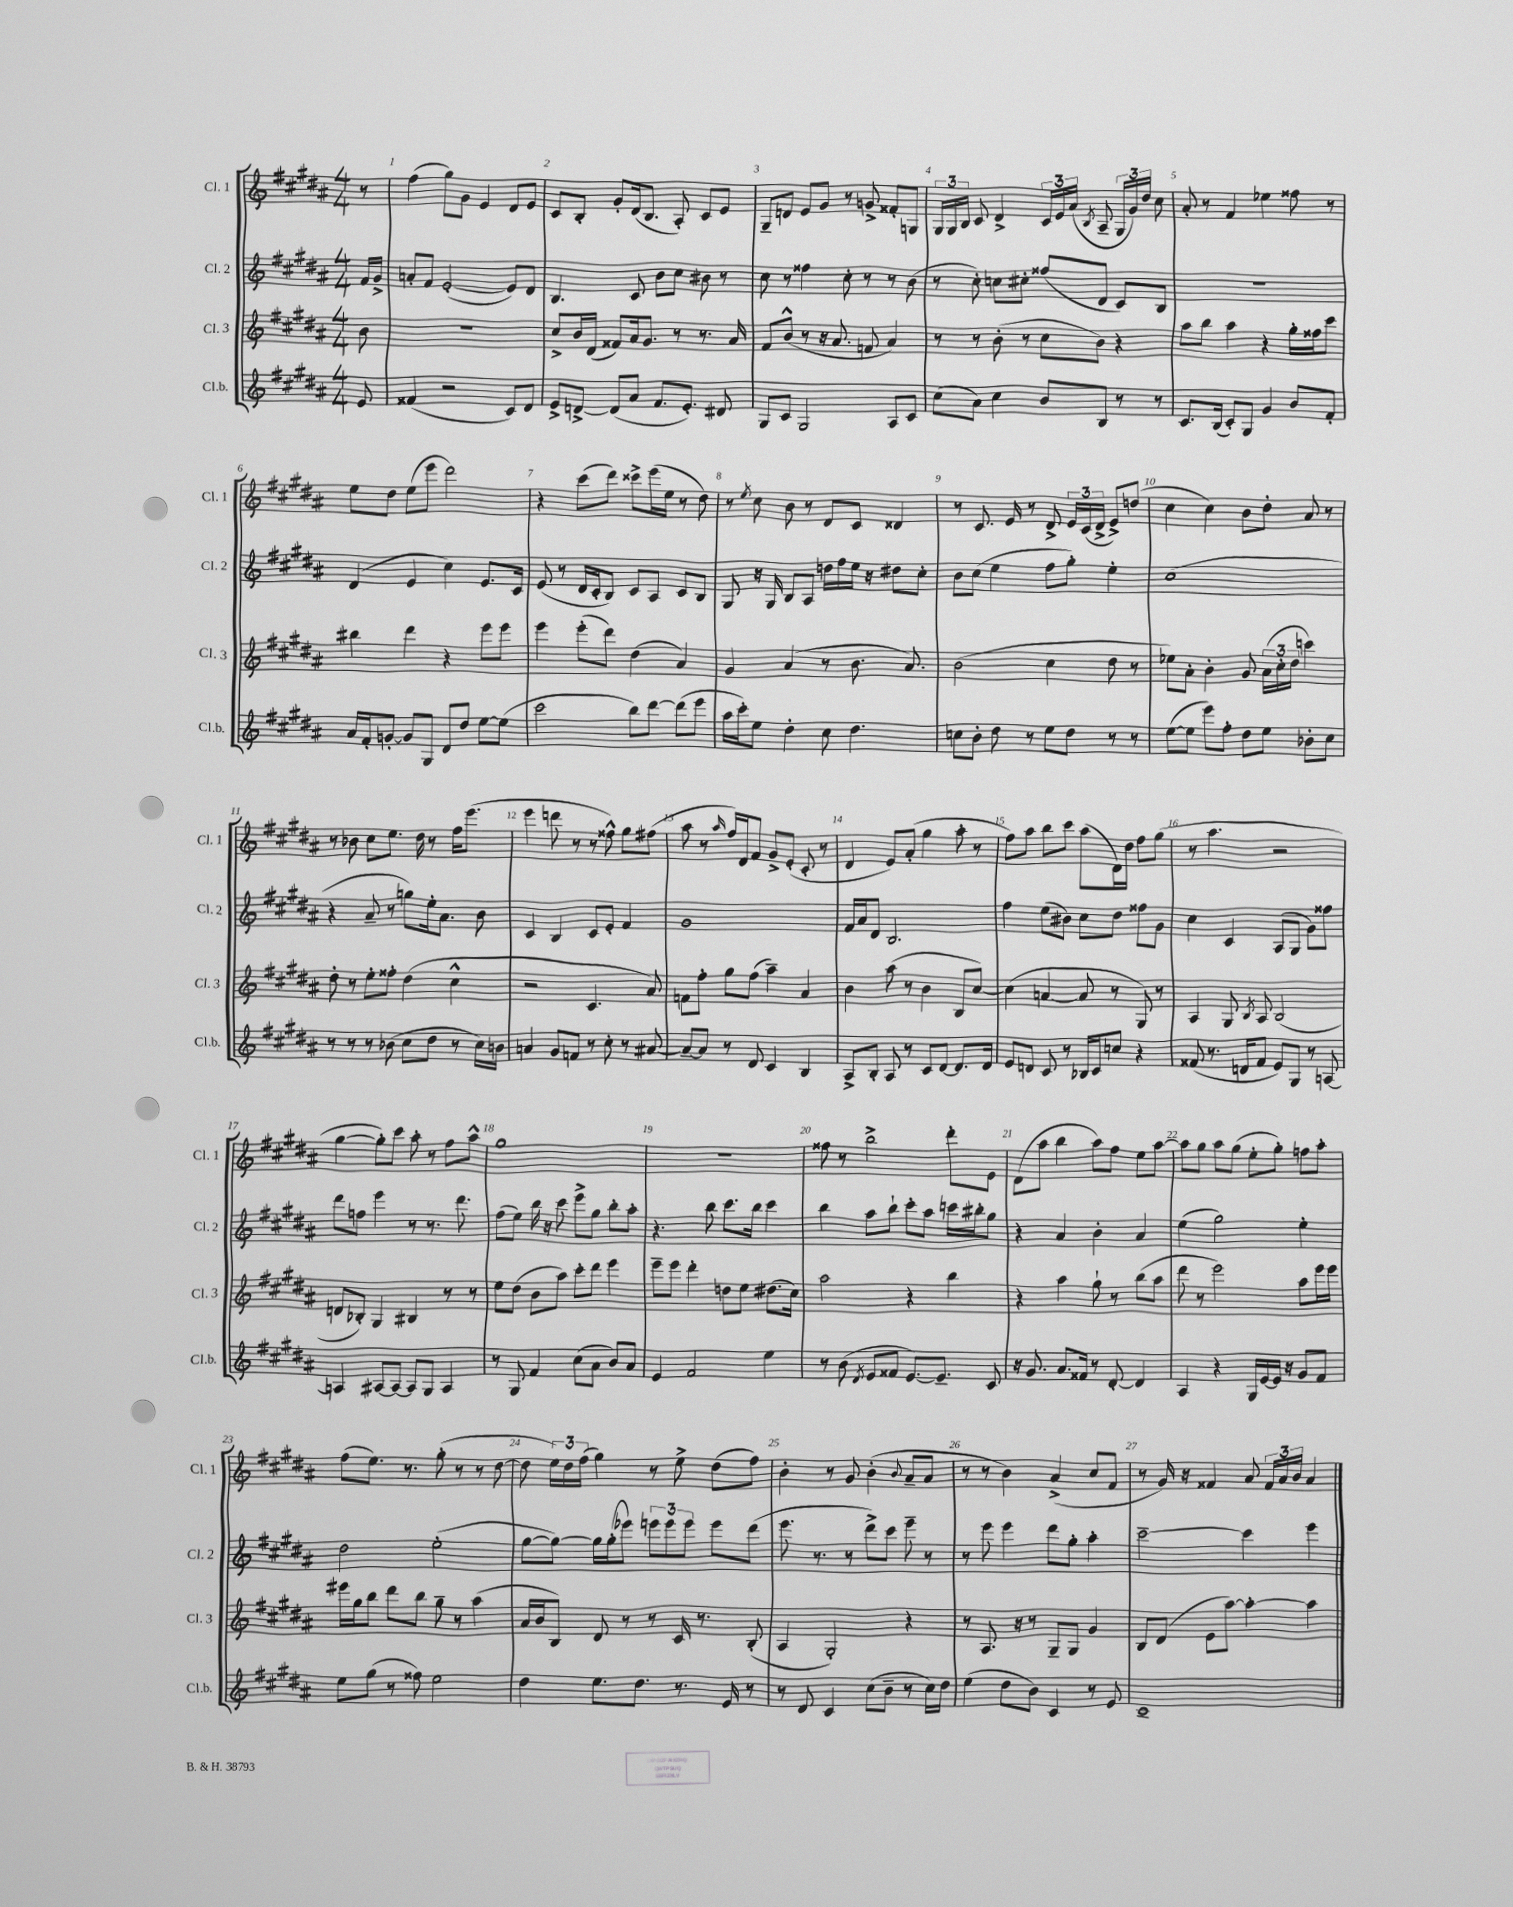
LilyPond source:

<<
\new StaffGroup <<
\new Staff = "s0" \with { instrumentName = "Cl. 1" shortInstrumentName = "Cl. 1" } {
    \clef treble \key b \major \numericTimeSignature \time 4/4 \partial 8
    \autoBeamOff r8 |
    fis''4( gis''8[) gis'8] e'4 dis'8[ e'8] |
    cis'8[ b8]-. gis'8[-. dis'16( b8.] ais8-.) cis'8[ e'8] |
    gis8[-- d'8] e'8[ gis'8] r8 g'8-> fisis'8[-. g8] |
    \tuplet 3/2 { gis16[ gis16 b16] } cis'8 dis'4-> \tuplet 3/2 { cis'16[ e'16 ais'16]( } \acciaccatura { b8 } ais8-- \tuplet 3/2 { gis16[ gis'16) dis''16] } cis''8 |
    ais'8-. r8 fis'4 ees''4 fisis''8 r8 |
    e''8[ dis''8] e''8[( e'''8] dis'''2) |
    r4 cis'''8[( dis'''8]) cisis'''8[-> e'''16( e''16] r8 dis''8) |
    r8 \acciaccatura { e''8 } cis''8 b'8 r8 dis'8[ cis'8] disis'4 |
    r8 cis'8. e'16 r8 dis'8-> \tuplet 3/2 { e'16[ cis'16( dis'16]-> } e'8[->) d''8]( |
    cis''4 cis''4) b'8[ dis''8]-. ais'8 r8 |
    r8 bes'8 cis''8[ e''8.] dis''16 r8 fis''16[ e'''8.]( |
    e'''4 d'''8 r8 r8 fisis''8-^) gis''8[ fis''8]( |
    ais''8 r8 \grace { ais''16 } fis''16[) dis'16 fis'8] gis'8[-> e'8]-.( cis'8-. r8 |
    dis'4 e'8[) ais'8]-.( gis''4 ais''8-. r8 |
    fis''8[) ais''8] b''8[ cis'''8] ais''8[( dis'16) dis''16] fis''8[ gis''8]( |
    r8 ais''4. r2 |
    gis''4~ gis''8[-.) cis'''8] ais''8-. r8 fis''8[ ais''8]-^ |
    gis''1 |
    R1 |
    fisis''8 r8 b''2-> dis'''8[-. e'8] |
    dis'8[( ais''8] b''4 ais''8[) fis''8] e''8[ ais''8]~ |
    ais''8[ gis''8] ais''8[ gis''8]( e''8[-. gis''8]-.) f''8[ ais''8]-. |
    fis''8[( e''8.]) r8. gis''8-.( r8 r8 dis''8~ |
    dis''8 \tuplet 3/2 { e''16[) dis''16 fis''16]( } gis''4) r8 e''8-> dis''8[( fis''8]) |
    b'4-. r8 gis'8 b'4-.( \appoggiatura { b'8 } ais'8[-- ais'8] |
    r8 r8 b'4) ais'4->( cis''8[ fis'8] |
    r8 gis'16) r16 fisis'4 ais'8 \tuplet 3/2 { fisis'16[ ais'16 b'16] } ais'4 \bar "|." |
}
\new Staff = "s1" \with { instrumentName = "Cl. 2" shortInstrumentName = "Cl. 2" } {
    \clef treble \key b \major \numericTimeSignature \time 4/4 \partial 8
    \autoBeamOff fis'16[ gis'16]-> |
    a'8[-. fis'8] e'2~-.( e'8[) dis'8] |
    b4. cis'8 b'8[ cis''8] bis'8 r8 |
    cis''8 r8 fisis''4 cis''8-. r8 r8 b'8( |
    r8 cis''8-.) c''8[ cis''8]-. fisis''8[( dis'8] cis'8[) b8] |
    r1 |
    dis'4( e'4 cis''4) e'8.[ cis'16] |
    e'8( r8 dis'16[ cis'16-. b8]) cis'8[ ais8] cis'8[ b8] |
    gis8 r16 gis16 b8[ ais8] d''16[ fis''16 e''16] r16 dis''8[ cis''8]-. |
    b'8[ cis''8]( e''4 fis''8[ gis''8]-.) e''4-. |
    cis''1( |
    r4 ais'8-- r8 g''8[) e''16-. ais'8.] b'8 |
    cis'4 b4 cis'8[ e'8]-. fis'4 |
    gis'1 |
    fis'16[ ais'16 dis'8] b2. |
    fis''4 e''8[( bis'8]) cis''8[ dis''8] fisis''8[ gis'8] |
    cis''4 cis'4 ais8[( gis8] gis'8[) fisis''8] |
    dis'''8[ f''8] e'''4 r8 r8. dis'''8. |
    fis''8[( e''8]) b''16 r16 cis'''8 e'''8[-> gis''8] b''8[-. ais''8]-. |
    r4. b''8 cis'''8.[ b''16] cis'''4 |
    b''4 ais''8[ b''8]-! cis'''8[-. ais''8] c'''16[ bis''16-. gis''8] |
    r4 ais'4 b'4-. ais'4 |
    e''4( gis''2) e''4-. |
    dis''2 e''2-.( |
    gis''8[~ gis''8]~) gis''16[ gis''16-.( ees'''8]) \tuplet 3/2 { e'''8[ e'''8 e'''8] } e'''8[ dis'''8]( |
    e'''8. r8. r8 dis'''8[->) cis'''8] e'''8-- r8 |
    r8 e'''8 e'''4 dis'''8[ gis''8]-. ais''4-. |
    cis'''2~-- cis'''4 e'''4 \bar "|." |
}
\new Staff = "s2" \with { instrumentName = "Cl. 3" shortInstrumentName = "Cl. 3" } {
    \clef treble \key b \major \numericTimeSignature \time 4/4 \partial 8
    \autoBeamOff b'8 |
    R1 |
    cis''8[-> b'16 dis'16]( fisis'8[) ais'16 gis'8.] r8 r8. ais'16 |
    fis'8[ b'8]-^( r8 r16 ais'8. f'8 ais'4) |
    r8 r8 b'8-.( r8 cis''8[ b'8]) r4 |
    ais''8[ b''8] ais''4 r4 gis''16[-. fisis''16 cis'''8] |
    bis''4 dis'''4 r4 e'''8[ e'''8] |
    e'''4 e'''8[-.( dis'''8]) dis''4( ais'4) |
    gis'4 ais'4( r8 b'8. ais'8.) |
    b'2( cis''4 dis''8 r8 |
    ees''8[) ais'8]-. b'4-. gis'8 \tuplet 3/2 { ais'16[( cis''16-. dis''16] } c'''4) |
    dis''8-. r8 e''8[-. fisis''8]-. dis''4( cis''4-^ |
    r2 cis'4. ais'8) |
    f'8[ fis''8]-. gis''8[ fis''8]( ais''4--) ais'4 |
    b'4 ais''8( r8 b'4 b8[ cis''8]~) |
    cis''4( a'4~ a'8 r8 gis8) r8 |
    ais4 gis8 \acciaccatura { b8 } ais8 b2( |
    d'8[ bes8]-.) gis4 bis4 r8 r8 |
    e''8[ dis''8]( b'8[ ais''8]) cis'''8[-. dis'''8] e'''4 |
    e'''8[-- e'''8] dis'''4-. d''8[ e''8] dis''8.[( cis''16]) |
    ais''2 r4 b''4 |
    r4 ais''4 gis''8-! r8 b''8[( ais''8] |
    dis'''8 r8 e'''2) ais''8[ e'''16 e'''16] |
    eis'''16[ gis''16 b''8] dis'''8[ b''8] gis''8-- r8 ais''4( |
    ais'16[ b'16 b8]) dis'8 r8 r8 cis'16 r8. b8-.( |
    ais4 gis2-.) r4 |
    r8 ais8. r16 r8 gis8[-- gis8] gis'4 |
    b8[ dis'8]( e'8[ ais''8]~) ais''4~-. ais''4 \bar "|." |
}
\new Staff = "s3" \with { instrumentName = "Cl.b." shortInstrumentName = "Cl.b." } {
    \clef treble \key b \major \numericTimeSignature \time 4/4 \partial 8
    \autoBeamOff e'8 |
    fisis'4( r2 cis'8[) dis'8] |
    e'8[-> d'8]~-> d'8[( ais'8] fis'8.[ e'8.]-.) dis'8 |
    gis8[ cis'8] gis2 ais8[ cis'8] |
    cis''8[( ais'8]) cis''4 b'8[ b8] r8 r8 |
    cis'8.[ b16]( cis'8[-.) gis8] gis'4 b'8[ fis'8]-. |
    ais'16[ fis'16-. g'8]~-. g'8[ gis8] dis'8[ dis''8] e''8[~ e''8]( |
    cis'''2 b''8[) dis'''8]~ dis'''8[( e'''8] |
    ais''16[ cis'''16-.) e''8] dis''4-. cis''8 dis''4. |
    c''8[ b'8]-. dis''8 r8 e''8[ dis''8] r8 r8 |
    e''8[~( e''8] e'''8[) fis''8]-. dis''8[ e''8] bes'8[-. cis''8] |
    r8 r8 r8 bes'8( cis''8[ dis''8] r8 cis''16[) b'16] |
    a'4 gis'8[ f'8] r8 cis''8-. r8 ais'8~ |
    ais'8[~-- ais'8] r8 dis'8 cis'4 b4 |
    ais8[-> b8]-. ais8 r8 cis'8[ dis'8]~ dis'8.[ dis'16] |
    e'8[ d'8] cis'8 r8 bes16[ cis'16 c''8] r4 |
    fisis'8( r8. d'16[ fisis'8] e'8[) gis8] r8 a8~ |
    a4 ais8[~ ais8]~ ais8[ gis8] ais4 |
    r8 gis8 fis'4 cis''8[( ais'8] b'8[) ais'8] |
    e'4 fis'2 e''4 |
    r8 b'8( \acciaccatura { dis'8 } e'8[ fisis'8] e'8.[~) e'8.]-- cis'8 |
    r16 gis'8. ais'8.[ fisis'16] r8 dis'8~-. dis'4 |
    ais4 r4 gis16[ e'16~ e'16] r16 gis'8[ fis'8] |
    e''8[ gis''8]( r8 fisis''8) e''2 |
    dis''4 e''8.[ dis''8.] r8. e'16 r8 |
    r8 dis'8 cis'4 cis''8[( b'8]-- r8 cis''16[) dis''16] |
    e''4( dis''8[ b'8]) cis'4 r8 e'8 |
    cis'1-- \bar "|." |
}
>>
>>
\layout { \context { \Score \override BarNumber.break-visibility = ##(#f #t #t) barNumberVisibility = #all-bar-numbers-visible } }
